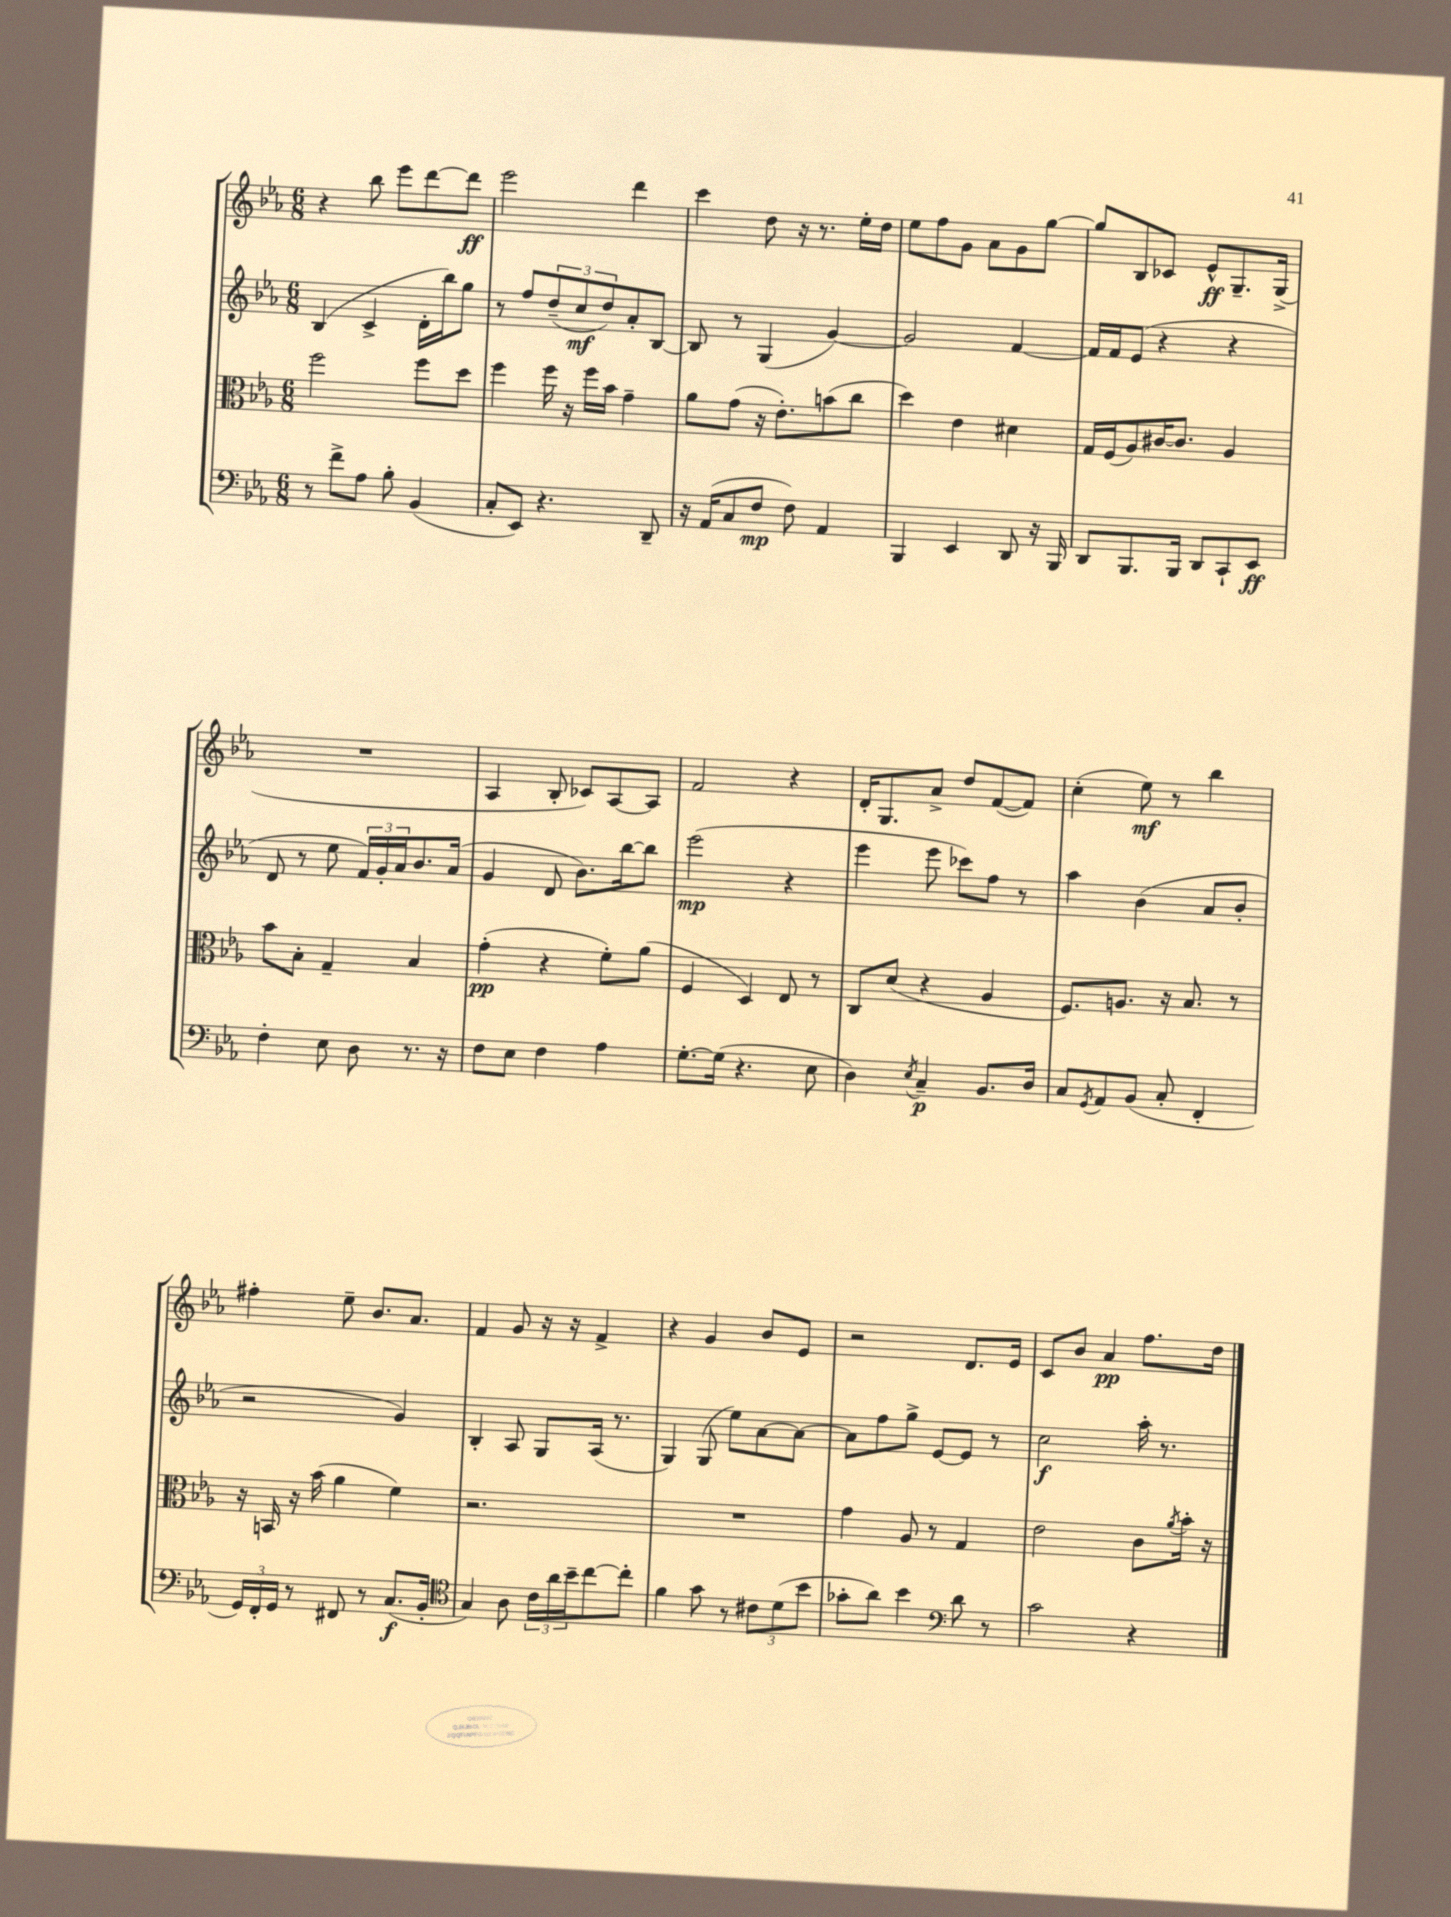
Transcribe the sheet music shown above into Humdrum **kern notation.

**kern	**kern	**kern	**kern
*staff4	*staff3	*staff2	*staff1
*clefF4	*clefC3	*clefG2	*clefG2
*k[b-e-a-]	*k[b-e-a-]	*k[b-e-a-]	*k[b-e-a-]
*M6/8	*M6/8	*M6/8	*M6/8
8r	2ff	(4B-	4r
8f^	.	.	.
8A-	.	4c^	8bb-
8B-'	.	.	8eee-
(4BB-	8ff	16d'	[8ddd
.	.	16bb-)	.
.	8dd	8gg	8ddd]
=	=	=	=
8C'	4ff	8r	2eee-
8EE-)	.	8ff	.
4.r	16ff	(12dd~	.
.	16r	.	.
.	.	12cc	.
.	16ff	.	.
.	.	12dd)	.
.	16b-	.	.
.	4g~	8a-'	4ddd
8DD~	.	[8B-	.
=	=	=	=
16r	8a-	8B-]	4ccc
(16AA-	.	.	.
8C	(8g	8r	.
8F	16r	(4G	8dd
.	8.e-')	.	.
8F)	.	.	16r
.	.	.	8.r
4AA-	(8b	[4g)	.
.	8cc	.	16ee-'
.	.	.	16dd
=	=	=	=
4BBB-	4dd)	2g]	8ee-
.	.	.	8ff
4EE-	4e-	.	8g
.	.	.	8a-
8DD	4d#	[4f	8g
16r	.	.	[8gg
16BBB-	.	.	.
=	=	=	=
8DD	16G	16f]	8gg]
.	(16F	16f	.
8.BBB-	8A-)	(8e-	8B-
.	[16c#	4r	8c-
16BBB-	8.c#]	.	.
8DD	.	.	8e-^^
8CC`	4A-	4r	8.G~
8EE-	.	.	.
.	.	.	(16G^
=	=	=	=
4F'	8b-	8d	2.r
.	8B-'	8r	.
8E-	4G~	8ee-	.
8D	.	24f)	.
.	.	24g'	.
.	.	24a-	.
8.r	4B-	8.b-	.
16r	.	(16a-	.
=	=	=	=
8F	(4g'	4g	4A-
8E-	.	.	.
4F	4r	8d	8B-'
.	.	8.b-)	8c-)
4A-	8f')	.	[8A-
.	.	[16bb-	.
.	(8a-	8bb-]	8A-]
=	=	=	=
[8.G'	4F	(2eee-	2f
(16G]	.	.	.
4.r	4D)	.	.
.	8E-	4r	4r
8E-	8r	.	.
=	=	=	=
4D)	8C	4eee-	16d'
.	.	.	8.G
.	(8d	.	.
8qE-	.	.	.
4C~	4r	8eee-	8a-^
.	.	8ccc-)	8dd
8.BB-	4A-	8ff	([8f
.	.	8r	8f])
16D	.	.	.
=	=	=	=
8C	8.F)	4aa-	(4cc'
8qGG	.	.	.
8AA-	.	.	.
.	8.A	.	.
(8BB-	.	(4b-	8ee-)
8C'	16r	.	8r
.	8.B-	.	.
4FF'	.	8a-	4bb-
.	8r	8b-'	.
=	=	=	=
24GG)	16r	2r	4ff#'
24FF'	.	.	.
.	16BB	.	.
24GG	.	.	.
8r	16r	.	.
.	(16b-	.	.
8FF#	4a-	.	8ee-~
8r	.	.	8.b-
(8.C	4f)	4g)	.
.	.	.	8.a-
16BB-'	.	.	.
=	=	=	=
*clefC4	*	*	*
4G)	2.r	4B-'	4f
8A-	.	8A-	8g
24c	.	8G	16r
24a-	.	.	.
.	.	.	16r
24b-~	.	.	.
[8cc	.	(16A-	4f^
.	.	8.r	.
8cc']	.	.	.
=	=	=	=
4f	2.r	4G)	4r
8g	.	(8G	4g
8r	.	8ee-)	.
12c#	.	[8a-	8b-
(12d	.	.	.
.	.	8a-_	8e-
12b-	.	.	.
=	=	=	=
8g-'	4g	8a-]	2r
8a-)	.	8ff	.
4b-	8A-	8gg^	.
.	8r	[8e-	.
*clefF4	*	*	*
8d	4G	8e-]	8.d
8r	.	8r	.
.	.	.	16e-
=	=	=	=
2c	2e-	2cc	8c
.	.	.	8b-
.	.	.	4a-
4r	8c	16aa-'	8.ff
.	.	8.r	.
.	8qa-	.	.
.	16b-'	.	.
.	16r	.	16dd
==	==	==	==
*-	*-	*-	*-
